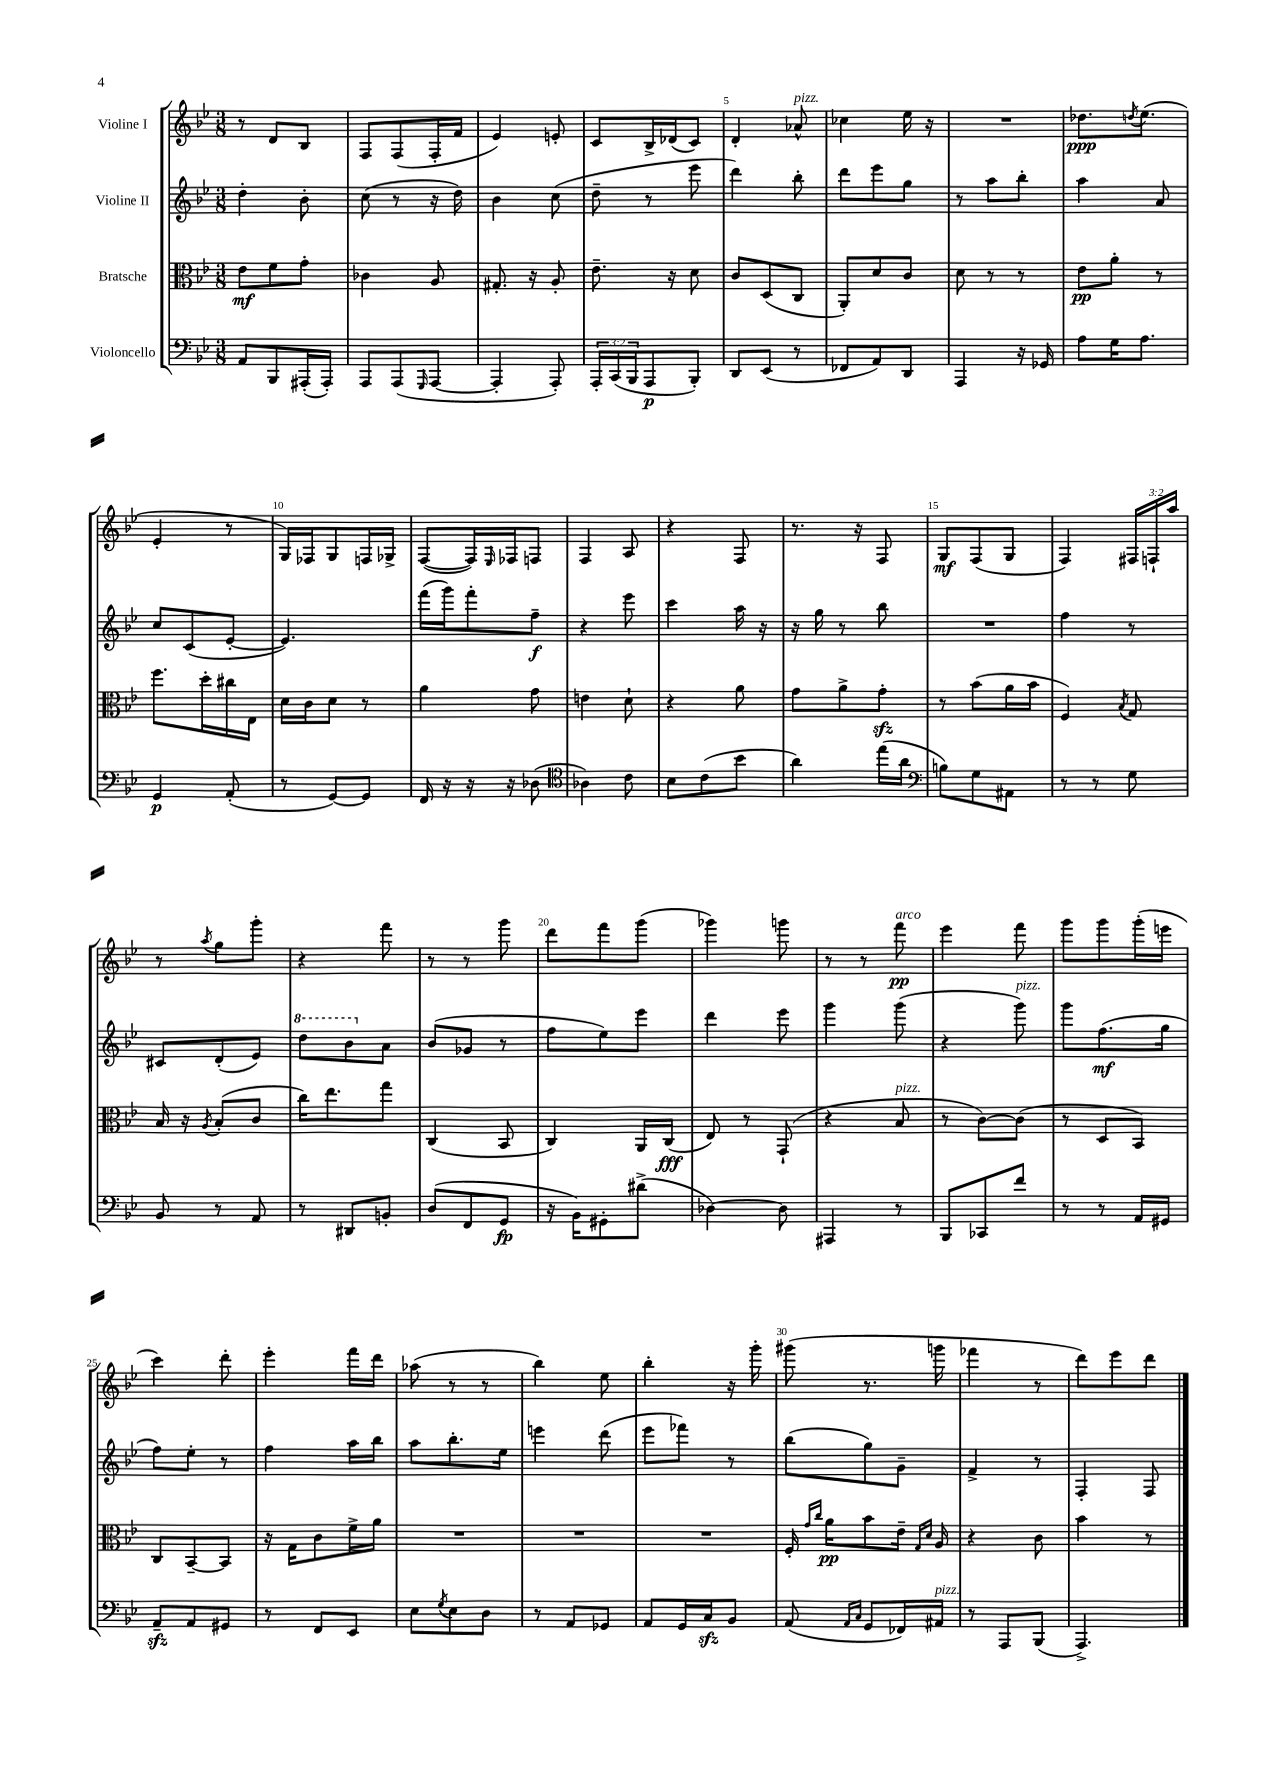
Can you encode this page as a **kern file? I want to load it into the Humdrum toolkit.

**kern	**dynam	**kern	**dynam	**kern	**dynam	**kern	**dynam
*part4	*part4	*part3	*part3	*part2	*part2	*part1	*part1
*staff4	*staff4	*staff3	*staff3	*staff2	*staff2	*staff1	*staff1
*I"Violoncello	*	*I"Bratsche	*	*I"Violine II	*	*I"Violine I	*
*clefF4	*	*clefC3	*	*clefG2	*	*clefG2	*
*k[b-e-]	*	*k[b-e-]	*	*k[b-e-]	*	*k[b-e-]	*
*M3/8	*	*M3/8	*	*M3/8	*	*M3/8	*
=1	=1	=1	=1	=1	=1	=1	=1
8AA/L	.	8e-\L	mf	4dd'\	.	8r	.
8BBB-/	.	8f\	.	.	.	8d/L	.
(16AAA#X'/L	.	8g'\J	.	8b-'\	.	8B-/J	.
16AAA#'/JJ)	.	.	.	.	.	.	.
=2	=2	=2	=2	=2	=2	=2	=2
8AAA/L	.	4c-X\	.	(8cc\	.	8F/L	.
(8AAA/	.	.	.	8r	.	(8F/	.
16qqGGG/	.	.	.	.	.	.	.
[8AAA/J	.	8A/	.	16r	.	16F'/L	.
.	.	.	.	16dd\)	.	16f/JJ	.
=3	=3	=3	=3	=3	=3	=3	=3
4AAA'/]	.	8.G#X'/	.	4b-\	.	4e-/)	.
.	.	16r	.	.	.	.	.
8AAA'/)	.	8A'/	.	(8cc\	.	8en'/	.
=4	=4	=4	=4	=4	=4	=4	=4
24AAA'/LL	.	8.e-~\	.	8dd~\	.	8c/L	.
(24CC/	.	.	.	.	.	.	.
24BBB-/J	.	.	.	.	.	.	.
8AAA/	p	.	.	8r	.	16B-^/L	.
.	.	16r	.	.	.	(16d-X/J	.
8BBB-'/J)	.	8d\	.	8eee-\	.	8c/J)	.
=5	=5	=5	=5	=5	=5	=5	=5
8DD/L	.	8c/L	.	4ddd\)	.	4d'/	.
(8EE-/J	.	(8D/	.	.	.	.	.
!	!	!	!	!	!	!LO:TX:a:i:t=pizz.	!
8r	.	8C/J	.	8bb-'\	.	8a-X^^/	.
=6	=6	=6	=6	=6	=6	=6	=6
8FF-X/L	.	8AA'/L)	.	8ddd\L	.	4cc-X\	.
8AA/)	.	8d/	.	8eee-\	.	.	.
8DD/J	.	8c/J	.	8gg\J	.	16ee-\	.
.	.	.	.	.	.	16r	.
=7	=7	=7	=7	=7	=7	=7	=7
4AAA/	.	8d\	.	8r	.	4.r	.
.	.	8r	.	8aa\L	.	.	.
16r	.	8r	.	8bb-'\J	.	.	.
16GG-X/	.	.	.	.	.	.	.
=8	=8	=8	=8	=8	=8	=8	=8
8A\L	.	8e-\L	pp	4aa\	.	8.dd-X\L	ppp
16G\K	.	8a'\J	.	.	.	.	.
.	.	.	.	.	.	8qddn/	.
8.A\J	.	.	.	.	.	(8.ee-\J	.
.	.	8r	.	8a/	.	.	.
!!LO:LB:g=z
=9	=9	=9	=9	=9	=9	=9	=9
4GG/	p	8.ff\L	.	8cc/L	.	4e-'/	.
.	.	.	.	(8c/	.	.	.
.	.	16dd'\L	.	.	.	.	.
(8AA'/	.	16cc#X\	.	[8e-'/J	.	8r	.
.	.	16E-\JJ	.	.	.	.	.
=10	=10	=10	=10	=10	=10	=10	=10
8r	.	16d\LL	.	4.e-/])	.	16G/LL)	.
.	.	16c\J	.	.	.	16F-X/J	.
[8GG/L)	.	8d\J	.	.	.	8G/	.
8GG/J]	.	8r	.	.	.	16Fn/L	.
.	.	.	.	.	.	16G-X^/JJ	.
=11	=11	=11	=11	=11	=11	=11	=11
16FF/	.	4a\	.	(16fff\LL	.	([8F/L	.
16r	.	.	.	16ggg\J)	.	.	.
16r	.	.	.	8fff'\	.	16F/L])	.
.	.	.	.	.	.	16qqE-/	.
16r	.	.	.	.	.	16F-X/J	.
(8D-X\	.	8g\	.	8ff~\J	f	8Fn/J	.
=12	=12	=12	=12	=12	=12	=12	=12
*clefC4	*	*	*	*	*	*	*
4A-X\)	.	4en\	.	4r	.	4F/	.
8c\	.	8d`\	.	8eee-\	.	8A/	.
=13	=13	=13	=13	=13	=13	=13	=13
8B-\L	.	4r	.	4ccc\	.	4r	.
(8c\	.	.	.	.	.	.	.
8b-\J	.	8a\	.	16aa\	.	8F/	.
.	.	.	.	16r	.	.	.
=14	=14	=14	=14	=14	=14	=14	=14
4a\)	.	8g\L	.	16r	.	8.r	.
.	.	.	.	16gg\	.	.	.
.	.	8a^\	.	8r	.	.	.
.	.	.	.	.	.	16r	.
(16ee-\LL	.	8gzz'\J	.	8bb-\	.	8F/	.
16a\JJ	.	.	.	.	.	.	.
=15	=15	=15	=15	=15	=15	=15	=15
*clefF4	*	*	*	*	*	*	*
8Bn\L)	.	8r	.	4.r	.	8G/L	mf
8G\	.	(8b-\L	.	.	.	(8F/	.
8AA#X\J	.	16a\L	.	.	.	8G/J	.
.	.	16b-\JJ	.	.	.	.	.
=16	=16	=16	=16	=16	=16	=16	=16
8r	.	4F/)	.	4ff\	.	4F/)	.
8r	.	.	.	.	.	.	.
.	.	8qB-/	.	.	.	.	.
8G\	.	8G/	.	8r	.	24F#X/LL	.
.	.	.	.	.	.	24Fn`/	.
.	.	.	.	.	.	24aa/JJ	.
!!LO:LB:g=z
=17	=17	=17	=17	=17	=17	=17	=17
8BB-/	.	16B-/	.	8c#X/L	.	8r	.
.	.	16r	.	.	.	.	.
.	.	8qA/	.	.	.	8qaa/	.
8r	.	(8B-'/L	.	(8d'/	.	8gg\L	.
8AA/	.	8c/J	.	8e-/J)	.	8ggg'\J	.
=18	=18	=18	=18	=18	=18	=18	=18
*	*	*	*	*8va	*	*	*
8r	.	16cc\KL)	.	8ddd\L	.	4r	.
.	.	8.ee-\	.	.	.	.	.
8DD#X/L	.	.	.	8bb-\	.	.	.
*	*	*	*	*X8va	*	*	*
8BBn'/J	.	8gg\J	.	8a\J	.	8fff\	.
=19	=19	=19	=19	=19	=19	=19	=19
(8D/L	.	(4C/	.	(8b-/L	.	8r	.
8FF/	.	.	.	8g-X/J	.	8r	.
8GG/J	fp	8BB-/	.	8r	.	8ggg\	.
=20	=20	=20	=20	=20	=20	=20	=20
16r	.	4C/)	.	8ff\L	.	8ddd\L	.
16BB-\KL)	.	.	.	.	.	.	.
8GG#X'\	.	.	.	8ee-\)	.	8fff\	.
(8d#X^\J	.	16AA/LL	.	8eee-\J	.	(8ggg\J	.
.	.	(16C/JJ	fff	.	.	.	.
=21	=21	=21	=21	=21	=21	=21	=21
[4D-X\)	.	8E-/)	.	4ddd\	.	4ggg-X\)	.
.	.	8r	.	.	.	.	.
8D-\]	.	(8GG`/	.	8eee-\	.	8gggn\	.
=22	=22	=22	=22	=22	=22	=22	=22
4AAA#X/	.	4r	.	4ggg\	.	8r	.
.	.	.	.	.	.	8r	.
!	!	!	!	!	!	!LO:TX:a:i:t=arco	!
!	!	!LO:TX:a:i:t=pizz.	!	!	!	!	!
8r	.	8B-/	.	(8ggg\	.	8fff\	pp
=23	=23	=23	=23	=23	=23	=23	=23
8BBB-/L	.	8r	.	4r	.	4eee-\	.
8CC-X/	.	[8c\L)	.	.	.	.	.
!	!	!	!	!LO:TX:a:i:t=pizz.	!	!	!
8f/J	.	(8c\J]	.	8ggg\)	.	8fff\	.
=24	=24	=24	=24	=24	=24	=24	=24
8r	.	8r	.	8ggg\L	.	8ggg\L	.
8r	.	8D/L	.	(8.ff\	mf	8ggg\	.
16AA/LL	.	8BB-/J)	.	.	.	(16ggg'\L	.
16GG#X/JJ	.	.	.	16gg\Jk	.	16eeen\JJ	.
!!LO:LB:g=z
=25	=25	=25	=25	=25	=25	=25	=25
8AAzz~/L	.	8C/L	.	8ff\L)	.	4ccc\)	.
8AA/	.	[8BB-~/	.	8ee-'\J	.	.	.
8GG#X/J	.	8BB-/J]	.	8r	.	8ddd'\	.
=26	=26	=26	=26	=26	=26	=26	=26
8r	.	16r	.	4ff\	.	4eee-'\	.
.	.	16G\KL	.	.	.	.	.
8FF/L	.	8c\	.	.	.	.	.
8EE-/J	.	16f^\L	.	16aa\LL	.	16fff\LL	.
.	.	16a\JJ	.	16bb-\JJ	.	16ddd\JJ	.
=27	=27	=27	=27	=27	=27	=27	=27
8E-\L	.	4.r	.	8aa\L	.	(8aa-X\	.
8qG/	.	.	.	.	.	.	.
8E-\	.	.	.	8.bb-'\	.	8r	.
8D\J	.	.	.	.	.	8r	.
.	.	.	.	16ee-\Jk	.	.	.
=28	=28	=28	=28	=28	=28	=28	=28
8r	.	4.r	.	4eeen\	.	4bb-\)	.
8AA/L	.	.	.	.	.	.	.
8GG-X/J	.	.	.	(8ddd\	.	8ee-\	.
=29	=29	=29	=29	=29	=29	=29	=29
8AA/L	.	4.r	.	8eee-\L	.	4bb-'\	.
16GG/L	.	.	.	8fff-X\J)	.	.	.
16Czz/J	.	.	.	.	.	.	.
8BB-/J	.	.	.	8r	.	16r	.
.	.	.	.	.	.	16ggg'\	.
=30	=30	=30	=30	=30	=30	=30	=30
(8AA/	.	16F'/	.	(8bb-\L	.	(8ggg#X\	.
.	.	16qqg/LL	.	.	.	.	.
.	.	16qqcc/JJ	.	.	.	.	.
.	.	16a\KL	pp	.	.	.	.
16qqAA/LL	.	.	.	.	.	.	.
16qqC/JJ	.	.	.	.	.	.	.
8GG/L	.	8b-\	.	8gg\)	.	8.r	.
16FF-X/L)	.	16e-~\Jk	.	8g~\J	.	.	.
.	.	16qqG/LL	.	.	.	.	.
.	.	16qqd/JJ	.	.	.	.	.
!LO:TX:a:i:t=pizz.	!	!	!	!	!	!	!
16AA#X/JJ	.	16A/	.	.	.	16gggn\	.
=31	=31	=31	=31	=31	=31	=31	=31
8r	.	4r	.	4f^/	.	4fff-X\	.
8AAA/L	.	.	.	.	.	.	.
(8BBB-/J	.	8c\	.	8r	.	8r	.
=32	=32	=32	=32	=32	=32	=32	=32
4.AAA^/)	.	4b-\	.	4F'/	.	8ddd\L)	.
.	.	.	.	.	.	8eee-\	.
.	.	8r	.	8F/	.	8ddd\J	.
==	==	==	==	==	==	==	==
*-	*-	*-	*-	*-	*-	*-	*-
